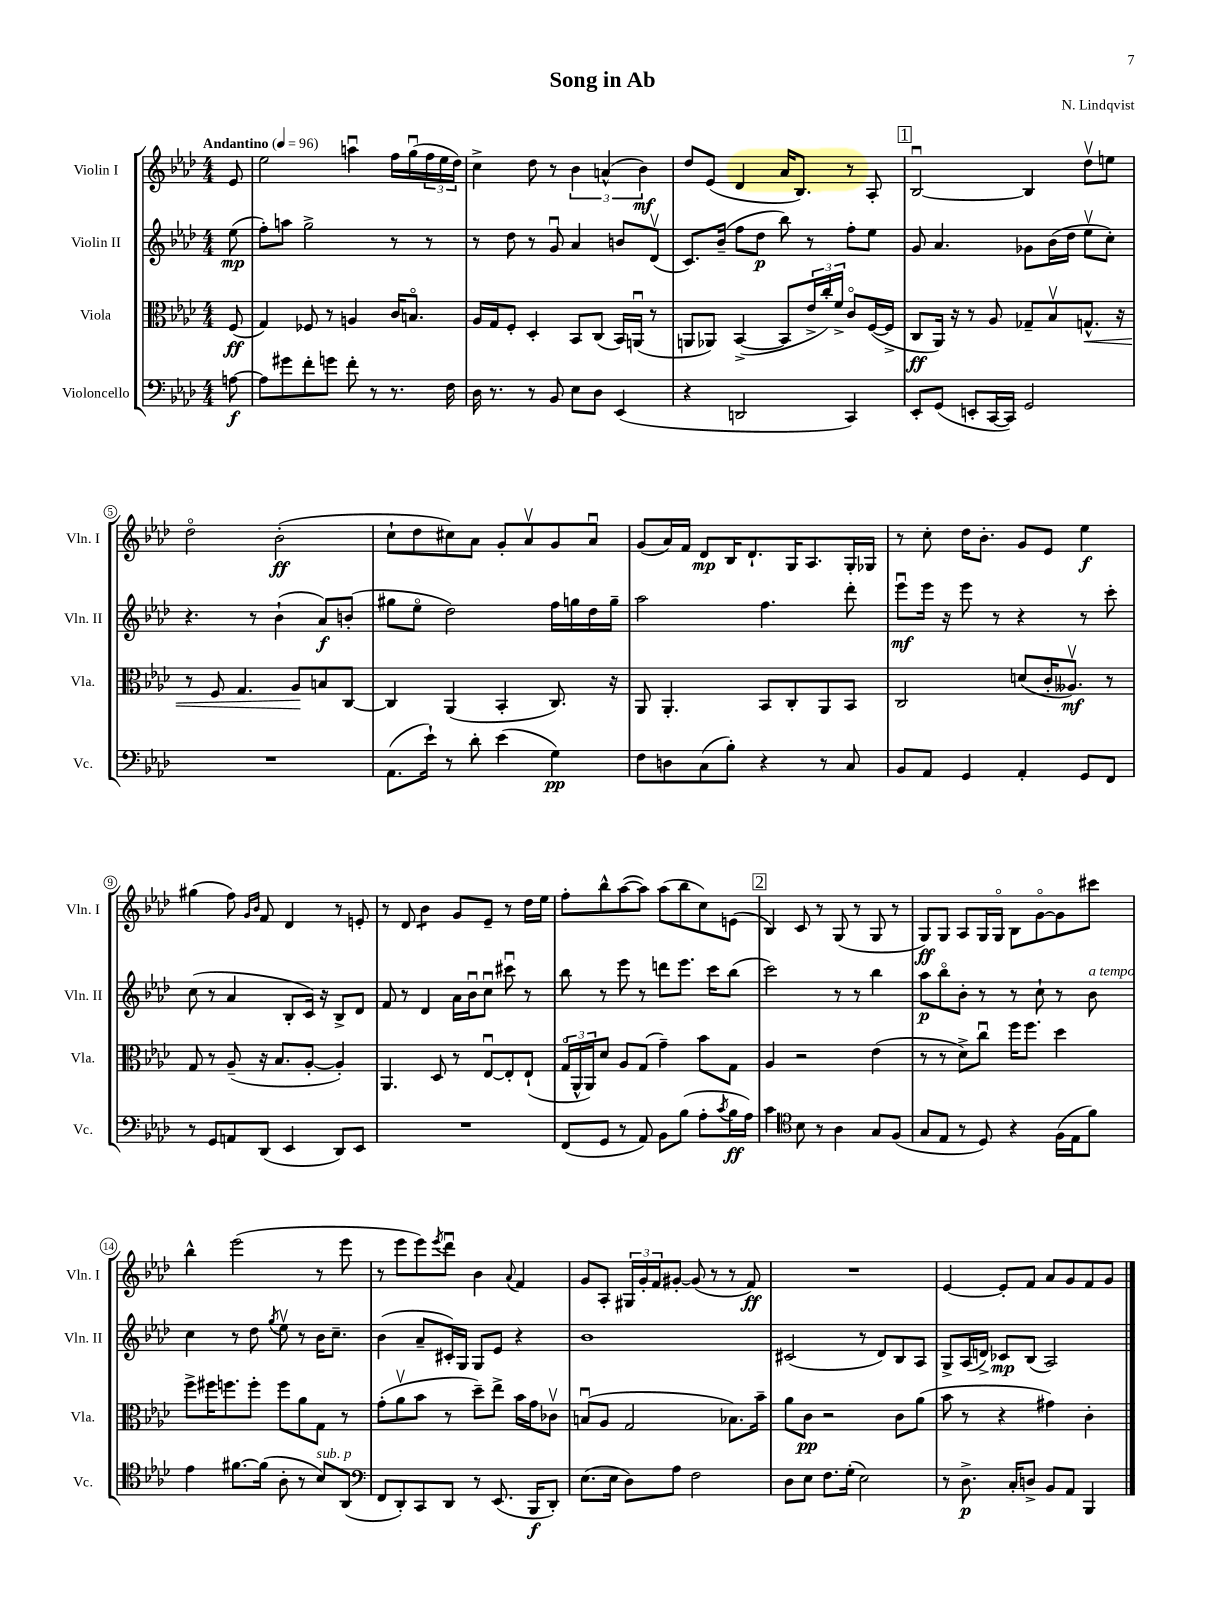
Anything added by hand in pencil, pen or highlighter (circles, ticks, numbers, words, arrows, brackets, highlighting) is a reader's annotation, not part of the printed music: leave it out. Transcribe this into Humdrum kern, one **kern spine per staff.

**kern	**kern	**kern	**kern
*staff4	*staff3	*staff2	*staff1
*clefF4	*clefC3	*clefG2	*clefG2
*k[b-e-a-d-]	*k[b-e-a-d-]	*k[b-e-a-d-]	*k[b-e-a-d-]
*M4/4	*M4/4	*M4/4	*M4/4
*MM96	*MM96	*MM96	*MM96
[8A\	(8F/	(8ee-\	8e-/
=	=	=	=
8A\]L	4G/)	8ff'\L)	2ee-\
8g#\	.	8aa\J	.
8f'\	8F-/	2gg^\	.
8g\J	8r	.	.
8f'\	4A/	.	4aau\
8r	.	.	.
8.r	16c/LK	8r	16ff\LL
.	8.Bo/J	.	(16ggu\
.	.	8r	24ff\
.	.	.	24ee-\
16F\	.	.	.
.	.	.	24dd-\JJ)
=	=	=	=
16D-\	16A-/LL	8r	4cc^\
8.r	16G/J	.	.
.	8F'/J	8dd-\	.
8r	4D-'/	8r	8dd-\
8BB-/	.	8gu/	8r
8E-\L	8BB-/L	4a-/	6b-\
8D-\J	(8C/J	.	.
.	.	.	(6a^^/
(4EE-/	16BB-/LL)	8b/L	.
.	(16AAu/JJ	.	.
.	.	.	6b-\)
.	8r	(8d-v/J	.
=	=	=	=
4r	8AA/L	8.c/L)	8dd-/L
.	8AA-/J)	.	(8e-/J
.	.	(16b-~/Jk	.
2DD/	([4BB-^/	8ff\L	4d-/
.	.	8dd-\J	.
.	8BB-/]L	8bb-\)	16a-/LK
.	.	.	8.B-/J)
.	24e-^/L	8r	.
.	24cc'/)	.	.
.	24f^/JJ	.	.
4CC/)	8co/L	8ff'\L	8r
.	([16F/L	8ee-\J	8A-'/
.	16F^/]JJ	.	.
=	=	=	=
8EE-'/L	8C/L	8g/	[2B-u/
(8GG/J	16AA-/Jk)	4.a-/	.
.	16r	.	.
8EE'/L	8r	.	.
[16CC/L	8A-/	.	.
16CC/]JJ)	.	.	.
2GG/	8G-~/L	8g-\L	4B-/]
.	8B-v/	(16b-\L	.
.	.	16dd-\JJ	.
.	8.G^^/J	8ee-v\L	8dd-v\L
.	.	8cc'\J)	8ee\J
.	16r	.	.
=	=	=	=
1r	8r	4.r	2dd-o\
.	8F/	.	.
.	4.G/	.	.
.	.	8r	.
.	.	(4b-`\	(2b-'\
.	8A-/L	.	.
.	8B/	8a-/L)	.
.	[8C/J	(8b'/J	.
=	=	=	=
(8.AA-\L	4C/]	8gg#\L	8cc`\L
.	.	8ee-o\J	8dd-\
16e-`\Jk)	.	.	.
8r	(4AA-/	2dd-\)	8cc#\)
8d-'\	.	.	8a-\J
(4e-\	4BB-'/	.	8g'/L
.	.	.	8a-v/
4G\)	8.C/)	16ff\LL	8g/
.	.	16gg\	.
.	.	16dd-\	8a-u/J
.	16r	16gg~\JJ	.
=	=	=	=
8F\L	8AA-/	2aa-\	(8g/L
8D\	4.AA-'/	.	16a-/L)
.	.	.	16f/JJ
(8C\	.	.	8d-/L
8B-'\J)	.	.	16B-/K
.	.	.	8.d-`/
4r	8BB-/L	4.ff\	.
.	8C'/	.	16G/K
.	.	.	8.A-/
8r	8AA-/	.	.
8C/	8BB-/J	8ddd-'\	16G'/L
.	.	.	16G-/JJ
=	=	=	=
8BB-/L	2C/	8eee-u\L	8r
8AA-/J	.	16eee-\Jk	8cc'\
.	.	16r	.
4GG/	.	8eee-\	16dd-\LK
.	.	.	8.b-'\J
.	.	8r	.
4AA-'/	(8d/L	4r	8g/L
.	16c'/K	.	8e-/J
.	8.A--v/J)	.	.
8GG/L	.	8r	4ee-\
8FF/J	8r	8ccc'\	.
=	=	=	=
8r	8G/	(8cc\	(4gg#\
8GG/L	8r	8r	.
8AA/	(8A-~/	4a-/	8ff\)
.	.	.	16qqg/LL
.	.	.	16qqb-/JJ
(8DD-/J	16r	.	8f/
.	8.B-/L	.	.
4EE-/	.	8B-'/L	4d-/
.	[8A-'/J	16c/Jk)	.
.	.	16r	.
8DD-/L)	4A-'/])	8B-^/L	8r
8EE-/J	.	8d-/J	8e'/
=	=	=	=
1r	4.AA-/	8f/	8r
.	.	8r	8d-/
.	.	4d-/	4b-\
.	8D-/	.	.
.	8r	16a-\LL	8g/L
.	.	16b-u\J	.
.	[8E-u/L	8ccu\J	8e-~/J
.	8E-'/]	8ccc#u\	8r
.	(8E-`/J	8r	16dd-\LL
.	.	.	16ee-\JJ
=	=	=	=
(8FF/L	24Go/LL	8bb-\	8ff'\L
.	24AA-^^/	.	.
.	24AA-/J)	.	.
8GG/J	8d-/J	8r	8bb-^^\
8r	8A-/L	8eee-\	([8aa-\
8AA-/)	(8G/J	8r	8aa-\]J)
8BB-\L	4g~\)	8ddd\L	(8aa-\L
(8B-\J	.	8.eee-\J	8bb-\
8A-'\L	8b-\L	.	8cc\)
.	.	16ccc\LK	.
8qc/	.	.	.
16B-\L	8G\J	(8bb-\J	(8e\J
16A-\JJ)	.	.	.
=	=	=	=
4c\	4A-/	2ccc\)	4B-/)
*clefC4	*	*	*
8B-\	2r	.	8c/
8r	.	.	8r
4A-\	.	8r	(8G/
.	.	8r	8r
8G/L	(4e-\	4bb-\	8G/
(8F/J	.	.	8r
=	=	=	=
8G/L	8r	8aa-\L	8G/L)
8E-/J	8r	8bb-o\	8G/J
8r	8d-^\L)	8b-'\J	8A-/L
8D-/)	8ccu\J	8r	16G/L
.	.	.	16Go/JJ
4r	16ff\LK	8r	8B-\L
.	8.ff\J	.	.
.	.	8cc`\	[8go\
(16F\LL	4dd-\	8r	8g\]
16E-\J	.	.	.
8f\J)	.	8b-\	8ccc#\J
=	=	=	=
4e-\	8ff^\L	4cc\	4bb-^^\
.	16ff#\K	.	.
.	8.ff\	.	.
[8.f#\L	.	8r	(2eee-\
.	8ff'\J	8dd-\	.
(16f#\]Jk	.	.	.
.	.	8qgg/	.
8A-'\	8ff\L	8ee-v\	.
8r	8a-\	8r	.
8B-/L)	8G\J	16b-\LK	8r
.	.	8.cc~\J	.
(8AA-/J	8r	.	8eee-\
=	=	=	=
*clefF4	*	*	*
8FF/L	(8g'\L	(4b-\	8r
8DD-'/)	8a-v\	.	8eee-\L
8CC/	8b-\J	8a-~/L	8eee-\)
.	.	.	8qeee-/
8DD-/J	8r	16c#'/L)	8ddd-u\J
.	.	16G/JJ	.
8r	8dd-~\L)	8G/L	4b-\
(8.EE-/	8ee-^\J	8e-/J	.
.	.	.	8qqa-/
.	16b-\LL	4r	4f/
16BBB-/LK	16g\J	.	.
8DD-'/J)	8c-v\J	.	.
=	=	=	=
(8.E-\L	(8Bu/L	1b-	8g/L
.	8A-/J	.	8A-'/J
16E-\Jk	.	.	.
8D-\L)	2G/	.	24G#/LL
.	.	.	24g'/
.	.	.	24f/J
8A-\J	.	.	[8g#'/J
2F\	.	.	(8g#/]
.	.	.	8r
.	8.B-\L)	.	8r
.	.	.	8f/)
.	16b-~\Jk	.	.
=	=	=	=
8D-\L	8a-\L	(2c#/	1r
8E-\J	8c\J	.	.
8.F\L	2r	.	.
(16G'\Jk	.	.	.
2E-\)	.	8r	.
.	.	8d-/L)	.
.	8c\L	8B-/	.
.	(8a-\J	8A-/J	.
=	=	=	=
8r	8b-\	8G^/L	[4e-/
8.D-^\	8r	(16A-/L	.
.	.	16d^/JJ)	.
.	4r	8c-/L	8e-'/]L
16C'/LK	.	.	.
8D^/J	.	(8B-/J	8f/J
8BB-/L	4g#\)	2A-/)	8a-/L
8AA-/J	.	.	8g/
4BBB-/	4c'\	.	8f/
.	.	.	8g/J
==	==	==	==
*-	*-	*-	*-
